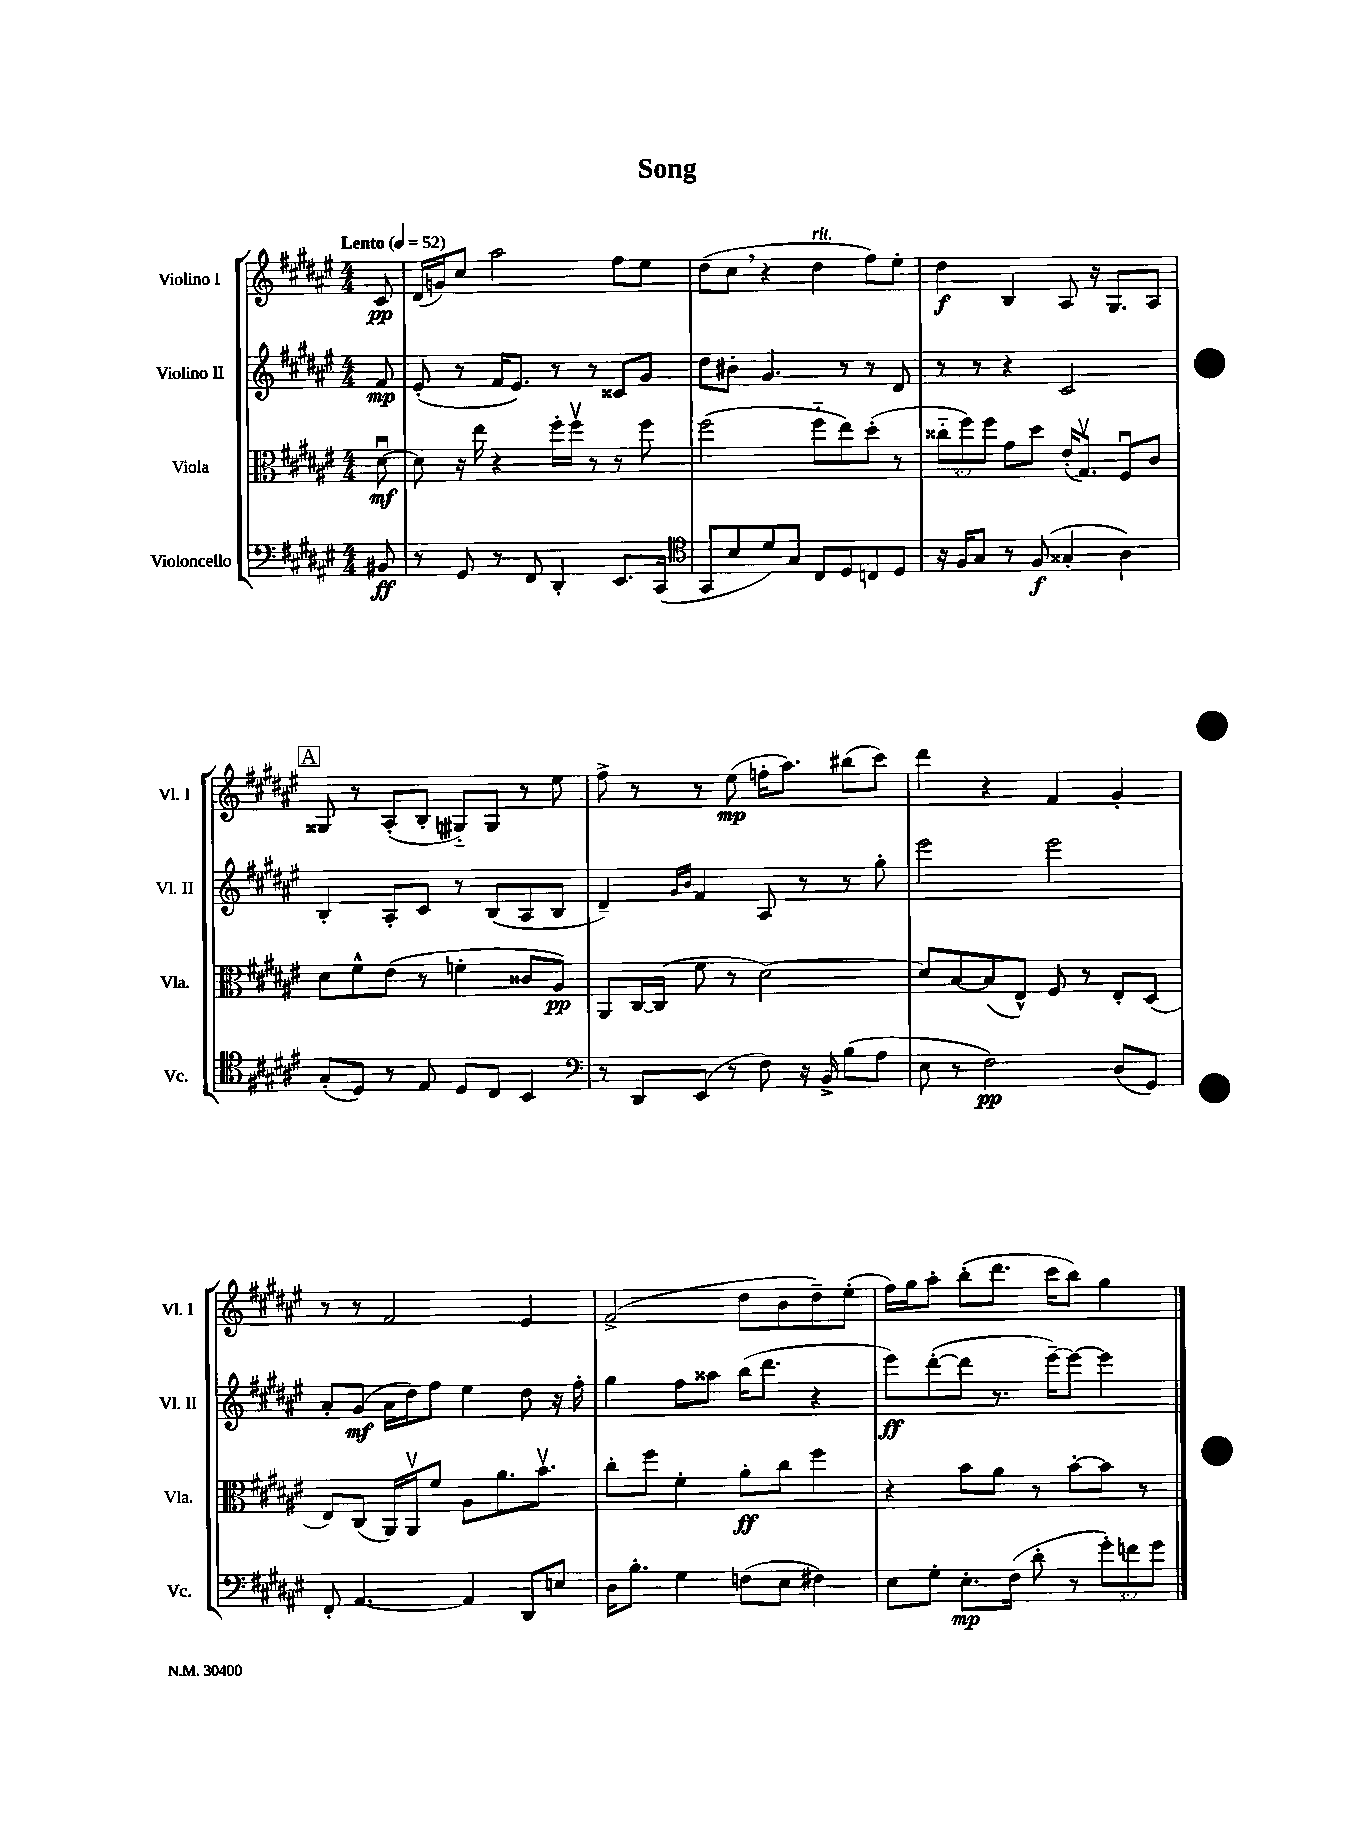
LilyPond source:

\header { title = "Song" }
<<
\new StaffGroup <<
\new Staff = "s0" \with { instrumentName = "Violino I" shortInstrumentName = "Vl. I" } {
    \clef treble \key fis \major \numericTimeSignature \time 4/4 \partial 8 \tempo "Lento" 4 = 52
    cis'8\pp |
    dis'16( g'16) cis''8 ais''2 fis''8 eis''8 |
    dis''8( cis''8 \breathe r4 dis''4^\markup { \italic "rit." } fis''8) eis''8-. |
    dis''4\f b4 ais8 r16 gis8. ais8 |
    \mark \markup { \box "A" } gisis8 r8 ais8-.( b8-. gis8-_) gis8 r8 eis''8 |
    fis''8-> r8 r8 eis''8\mp( f''16-. ais''8.) bis''8( cis'''8) |
    dis'''4 r4 fis'4 gis'4-. |
    r8 r8 fis'2 eis'4 |
    fis'2->( dis''8 b'8 dis''8--) eis''8-.( |
    fis''16) gis''16 ais''8-. b''8-.( dis'''8. cis'''16 b''8) gis''4 \bar "|." |
}
\new Staff = "s1" \with { instrumentName = "Violino II" shortInstrumentName = "Vl. II" } {
    \clef treble \key fis \major \numericTimeSignature \time 4/4 \partial 8
    fis'8\mp |
    eis'8-.( r8 fis'16 eis'8.) r8 r8 cisis'8 gis'8 |
    dis''8 bis'8-. gis'4. r8 r8 dis'8 |
    r8 r8 r4 cis'2 |
    \mark \markup { \box "A" } b4-. ais8-. cis'8 r8 b8( ais8 b8 |
    dis'4--) \grace { gis'16 b'16 } fis'4 ais8 r8 r8 gis''8-. |
    eis'''2 eis'''2 |
    ais'8-. gis'8\mf( ais'16 dis''16) fis''8 eis''4 dis''8 r16 fis''16-. |
    gis''4 fis''8 aisis''8 b''16( dis'''8. r4 |
    eis'''8\ff) dis'''8~-.( dis'''8 r8. eis'''16~--) eis'''8~ eis'''4 \bar "|." |
}
\new Staff = "s2" \with { instrumentName = "Viola" shortInstrumentName = "Vla." } {
    \clef alto \key fis \major \numericTimeSignature \time 4/4 \override Staff.TupletNumber.text = #tuplet-number::calc-fraction-text \partial 8
    dis'8~\downbow\mf |
    dis'8 r16 eis''16 r4 fis''16-. fis''16\upbow r8 r8 fis''8 |
    fis''2( fis''8-_ eis''8) dis''8-.( r8 |
    \tuplet 3/2 { cisis''8-_ fis''8) fis''8 } gis'8 dis''8 eis'16-.( gis8.\upbow) fis8\downbow cis'8 |
    \mark \markup { \box "A" } dis'8 fis'8-^ eis'8( r8 f'4-. cisis'8 ais8\pp) |
    ais,8 cis16~ cis16( fis'8 r8 dis'2~) |
    dis'8 b8~ b8( eis8-^) fis8 r8 eis8-. dis8( |
    eis8) cis8( ais,16) ais,16\upbow fis'8 ais8 ais'8. b'8.\upbow |
    cis''8-. fis''8 fis'4-. ais'8-.\ff cis''8 fis''4 |
    r4 b'8 ais'8 r8 b'8~-. b'8 r8 \bar "|." |
}
\new Staff = "s3" \with { instrumentName = "Violoncello" shortInstrumentName = "Vc." } {
    \clef bass \key fis \major \numericTimeSignature \time 4/4 \override Staff.TupletNumber.text = #tuplet-number::calc-fraction-text \partial 8
    bis,8\ff |
    r8 gis,8 r8 fis,8 dis,4-. eis,8. cis,16( |
    \clef tenor gis,8 b8 dis'8) gis8 cis8 dis8 c8 dis8 |
    r16 fis16 gis8 r8 fis8\f( gisis4-. ais4) |
    \mark \markup { \box "A" } gis8-.( dis8) r8 eis8 dis8 cis8 b,4 |
    \clef bass r8 dis,8 eis,8( r8 fis8) r16 b,16-> b8( ais8 |
    eis8 r8 fis2\pp) dis8( gis,8) |
    fis,8-. ais,4.~ ais,4 dis,8 e8 |
    dis16 b8.-. gis4 f8( eis8 fis4) |
    eis8 gis8-. eis8.-.\mp fis16( dis'8-. r8 \tuplet 3/2 { gis'8-.) f'8 gis'8 } \bar "|." |
}
>>
>>
\layout { \context { \Score \remove "Bar_number_engraver" } }
